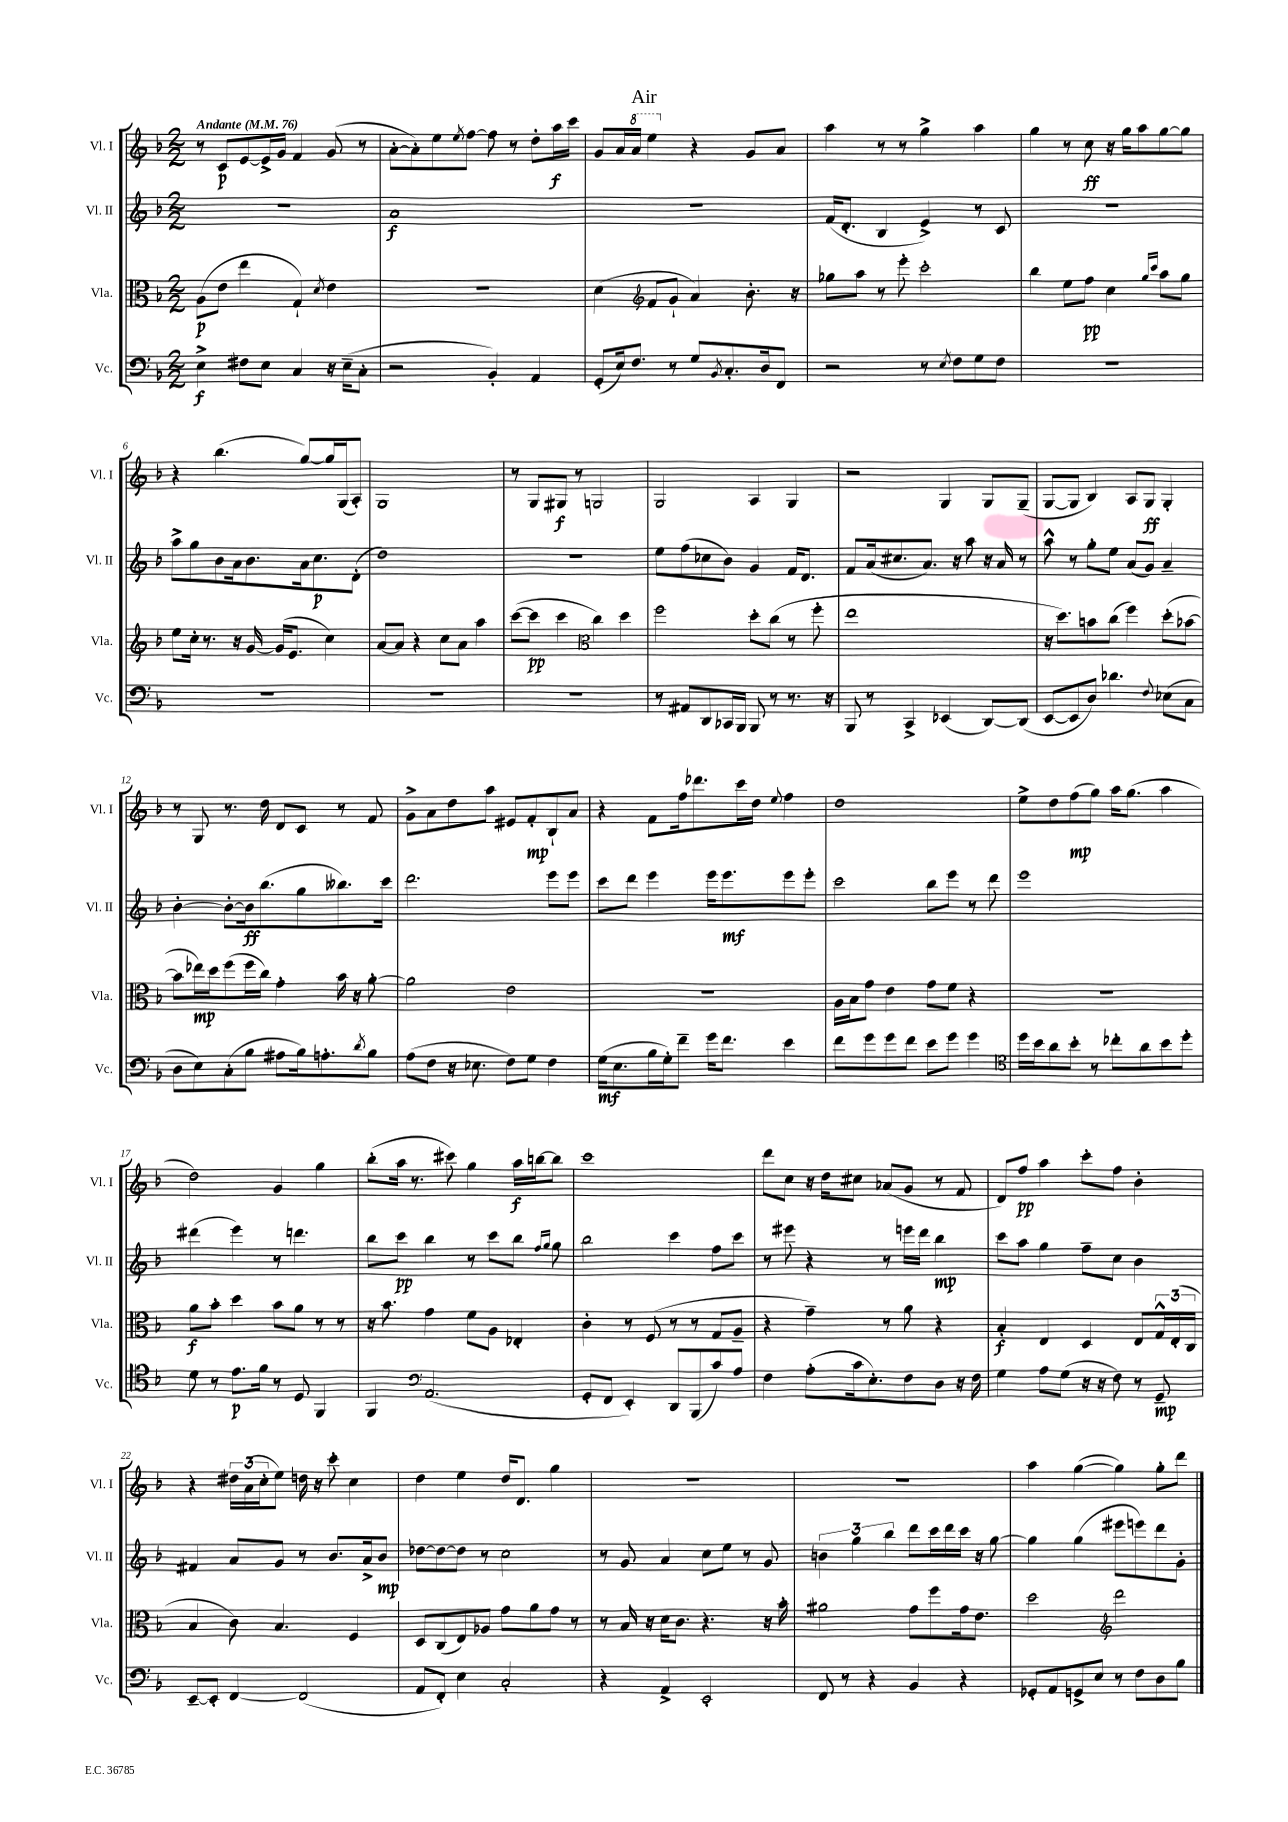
\header { title = "Air" }
<<
\new StaffGroup <<
\new Staff = "s0" \with { instrumentName = "Vl. I" shortInstrumentName = "Vl. I" } {
    \clef treble \key f \major \numericTimeSignature \time 2/2 \tempo "Andante" 4 = 76
    r8 c'8\p e'8~ e'16-> g'16 f'4 g'8( r8 |
    a'8~-. a'8-.) e''8 \acciaccatura { e''8 } f''8~ f''8 r8 d''8-. a''16\f c'''16 |
    g'8 a'16 \ottava #1 a''16 e'''4 \ottava #0 r4 g'8 a'8 |
    a''4 r8 r8 g''4-> a''4 |
    g''4 r8 c''8\ff r16 g''16 a''8 g''8~ g''8 |
    r4 bes''4.( g''8~) g''16 g16( a8-.) |
    g1 |
    r8 g8 gis8\f r8 g2 |
    g2 a4 g4 |
    r2 g4 g8 g8--( |
    g8~ g8 bes4) a8 g8\ff g4-. |
    r8 g8 r8. d''16 d'8 c'8 r8 f'8 |
    g'8-> a'8 d''8 a''8 eis'8 f'8-.\mp bes8-! a'8 |
    r4 f'8 f''16 des'''8. c'''16 d''16 \appoggiatura { e''8 } f''4 |
    d''1 |
    e''8-> d''8 f''8\mp( g''8) a''16 g''8.( a''4 |
    d''2) g'4 g''4 |
    bes''8-.( a''16 r8. cis'''8) g''4 a''16\f b''16~ b''8 |
    c'''1 |
    d'''8 c''8 r16 d''16 cis''8 aes'8( g'8 r8 f'8 |
    d'8) f''8\pp a''4 c'''8-. f''8 bes'4-. |
    r4 \tuplet 3/2 { dis''16 a'16( c''16-. } e''8) d''16 r16 c'''8-. c''4 |
    d''4 e''4 d''16 d'8. g''4 |
    R1 |
    R1 |
    a''4 g''4~( g''4) g''8-. d'''8 \bar "|." |
}
\new Staff = "s1" \with { instrumentName = "Vl. II" shortInstrumentName = "Vl. II" } {
    \clef treble \key f \major \numericTimeSignature \time 2/2
    r1 |
    a'1\f |
    R1 |
    f'16( d'8.-. bes4 e'4->) r8 c'8 |
    R1 |
    a''8-> g''8 bes'8 a'16 bes'8. a'16 c''8.\p d'8-.( |
    d''1) |
    R1 |
    e''8 f''8( ces''8 bes'8) g'4 f'16 d'8. |
    f'8 a'16( cis''8. a'8.) r16 a''8 r16 a'16 r8 |
    a''8-^ r8 g''8-. e''8 a'8( g'8) a'4-- |
    bes'4~-. bes'8~-. bes'16\ff bes''8.( g''8 beses''8.) c'''16 |
    d'''2. e'''8 e'''8 |
    c'''8 d'''8 e'''4 e'''16 e'''8.\mf e'''8 e'''8-. |
    c'''2 bes''8 e'''8 r8 d'''8 |
    e'''1 |
    dis'''4( e'''4) r8 d'''4. |
    bes''8 c'''8\pp bes''4 r8 c'''8 bes''8 \grace { f''16 g''16 } g''8 |
    bes''2 c'''4 f''8 c'''8 |
    r8 eis'''8 r4 r8 e'''16 d'''16 bes''4\mp |
    c'''8 a''8 g''4 f''8-- c''8 bes'4 |
    fis'4 a'8 g'8 r8 bes'8. a'16-> bes'8\mp |
    des''8~ des''8~ des''8 r8 c''2 |
    r8 g'8 a'4 c''8 e''8 r8 g'8 |
    \tuplet 3/2 { b'4 g''4 bes''4 } d'''8 c'''16 d'''16 c'''16 r16 g''8~ |
    g''4 g''4( eis'''8 e'''8) d'''8 g'8-. \bar "|." |
}
\new Staff = "s2" \with { instrumentName = "Vla." shortInstrumentName = "Vla." } {
    \clef alto \key f \major \numericTimeSignature \time 2/2
    a8\p( e'8 e''4 g4-!) \acciaccatura { d'8 } e'4 |
    r1 |
    d'4( \clef treble f'8 g'8-! a'4) bes'8.-. r16 |
    ges''8 a''8 r8 e'''8-. c'''2-. |
    bes''4 e''8 f''8\pp c''4 \grace { g''16 c'''16 } a''8 g''8 |
    e''8 c''16-. r8. r16 g'16~ g'16( e'8. c''4) |
    a'8~ a'8 r4 c''8 a'8 a''4 |
    c'''8~( c'''8\pp c'''4 \clef alto c''4) d''4 |
    f''2 d''8-. c''8( r8 f''8-. |
    e''1 |
    r16 d''8.) b'8 c''8( f''4) d''8-.( bes'8~ |
    bes'8 ees''16\mp) d''16 f''8( f''16 c''16) g'4-. bes'16 r16 a'8~-. |
    a'2 e'2 |
    R1 |
    a16 bes16 g'8 e'4 g'8 f'8 r4 |
    R1 |
    a'8\f bes'8-. d''4 bes'8 a'8 r8 r8 |
    r16 bes'8. g'4 f'8 a8 ees4-. |
    c'4-. r8 f8( r8 r8 g8 a8-- |
    r4 g'4--) r8 a'8 r4 |
    bes4-.\f e4 d4 e8 \tuplet 3/2 { g16-^ e16-.( c16 } |
    bes4 c'8) bes4. f4 |
    d8 c8( e8) aes8 g'8 a'8 g'8 r8 |
    r8 bes16 r16 d'16 c'8. r4. r16 bes'16-. |
    ais'2 g'8 f''8 g'16 e'8. |
    d''2 \clef treble d'''2 \bar "|." |
}
\new Staff = "s3" \with { instrumentName = "Vc." shortInstrumentName = "Vc." } {
    \clef bass \key f \major \numericTimeSignature \time 2/2
    e4->\f fis8 e8 c4 r16 e16--( c8-. |
    r2 bes,4-.) a,4 |
    g,8-.( e16) f8. r8 g8 \acciaccatura { bes,8 } c8.-. d16 f,8 |
    r2 r8 \acciaccatura { e8 } f8 g8 f8 |
    R1 |
    R1 |
    R1 |
    R1 |
    r8 ais,8 d,8 ces,16 bes,,16 bes,,8 r8 r8. r16 |
    bes,,8 r8 c,4-> ees,4( d,8~) d,8( |
    e,8~ e,8 d8) des'4. \appoggiatura { f8 } ees8( c8 |
    d8 e8) c8-.( bes8 ais8 bes16) a8.-. \acciaccatura { d'8 } bes8 |
    a8( f8 r16 ees8. f8) g8 f4 |
    g16\mf( e8. bes16 g16-.) f'8-- g'16 f'8. e'4 |
    f'8 g'8 g'8 f'8 e'8 g'8 g'4 |
    \clef tenor d''16 bes'16 a'8 bes'8-. r8 ces''8-. a'8 bes'8 d''8-. |
    d'8 r8 e'8.\p f'16 r8 d8 f,4 |
    f,4 \clef bass a,2.( |
    g,8-. f,8 e,4-.) d,8 bes,,8( c'8) a8 |
    f4 a8-.( c'16 e8.-.) f8 d8 r16 f16 |
    g4 a8 g8( r16 r16 f8) r8 g,8--\mp |
    e,8~-- e,8-. f,4~ f,2( |
    a,8 f,8-.) e4 c2-. |
    r4 a,4-> e,2-. |
    f,8 r8 r4 bes,4 r4 |
    ges,8-. a,8 g,8-> e8 r8 f8 d8 bes8 \bar "|." |
}
>>
>>
